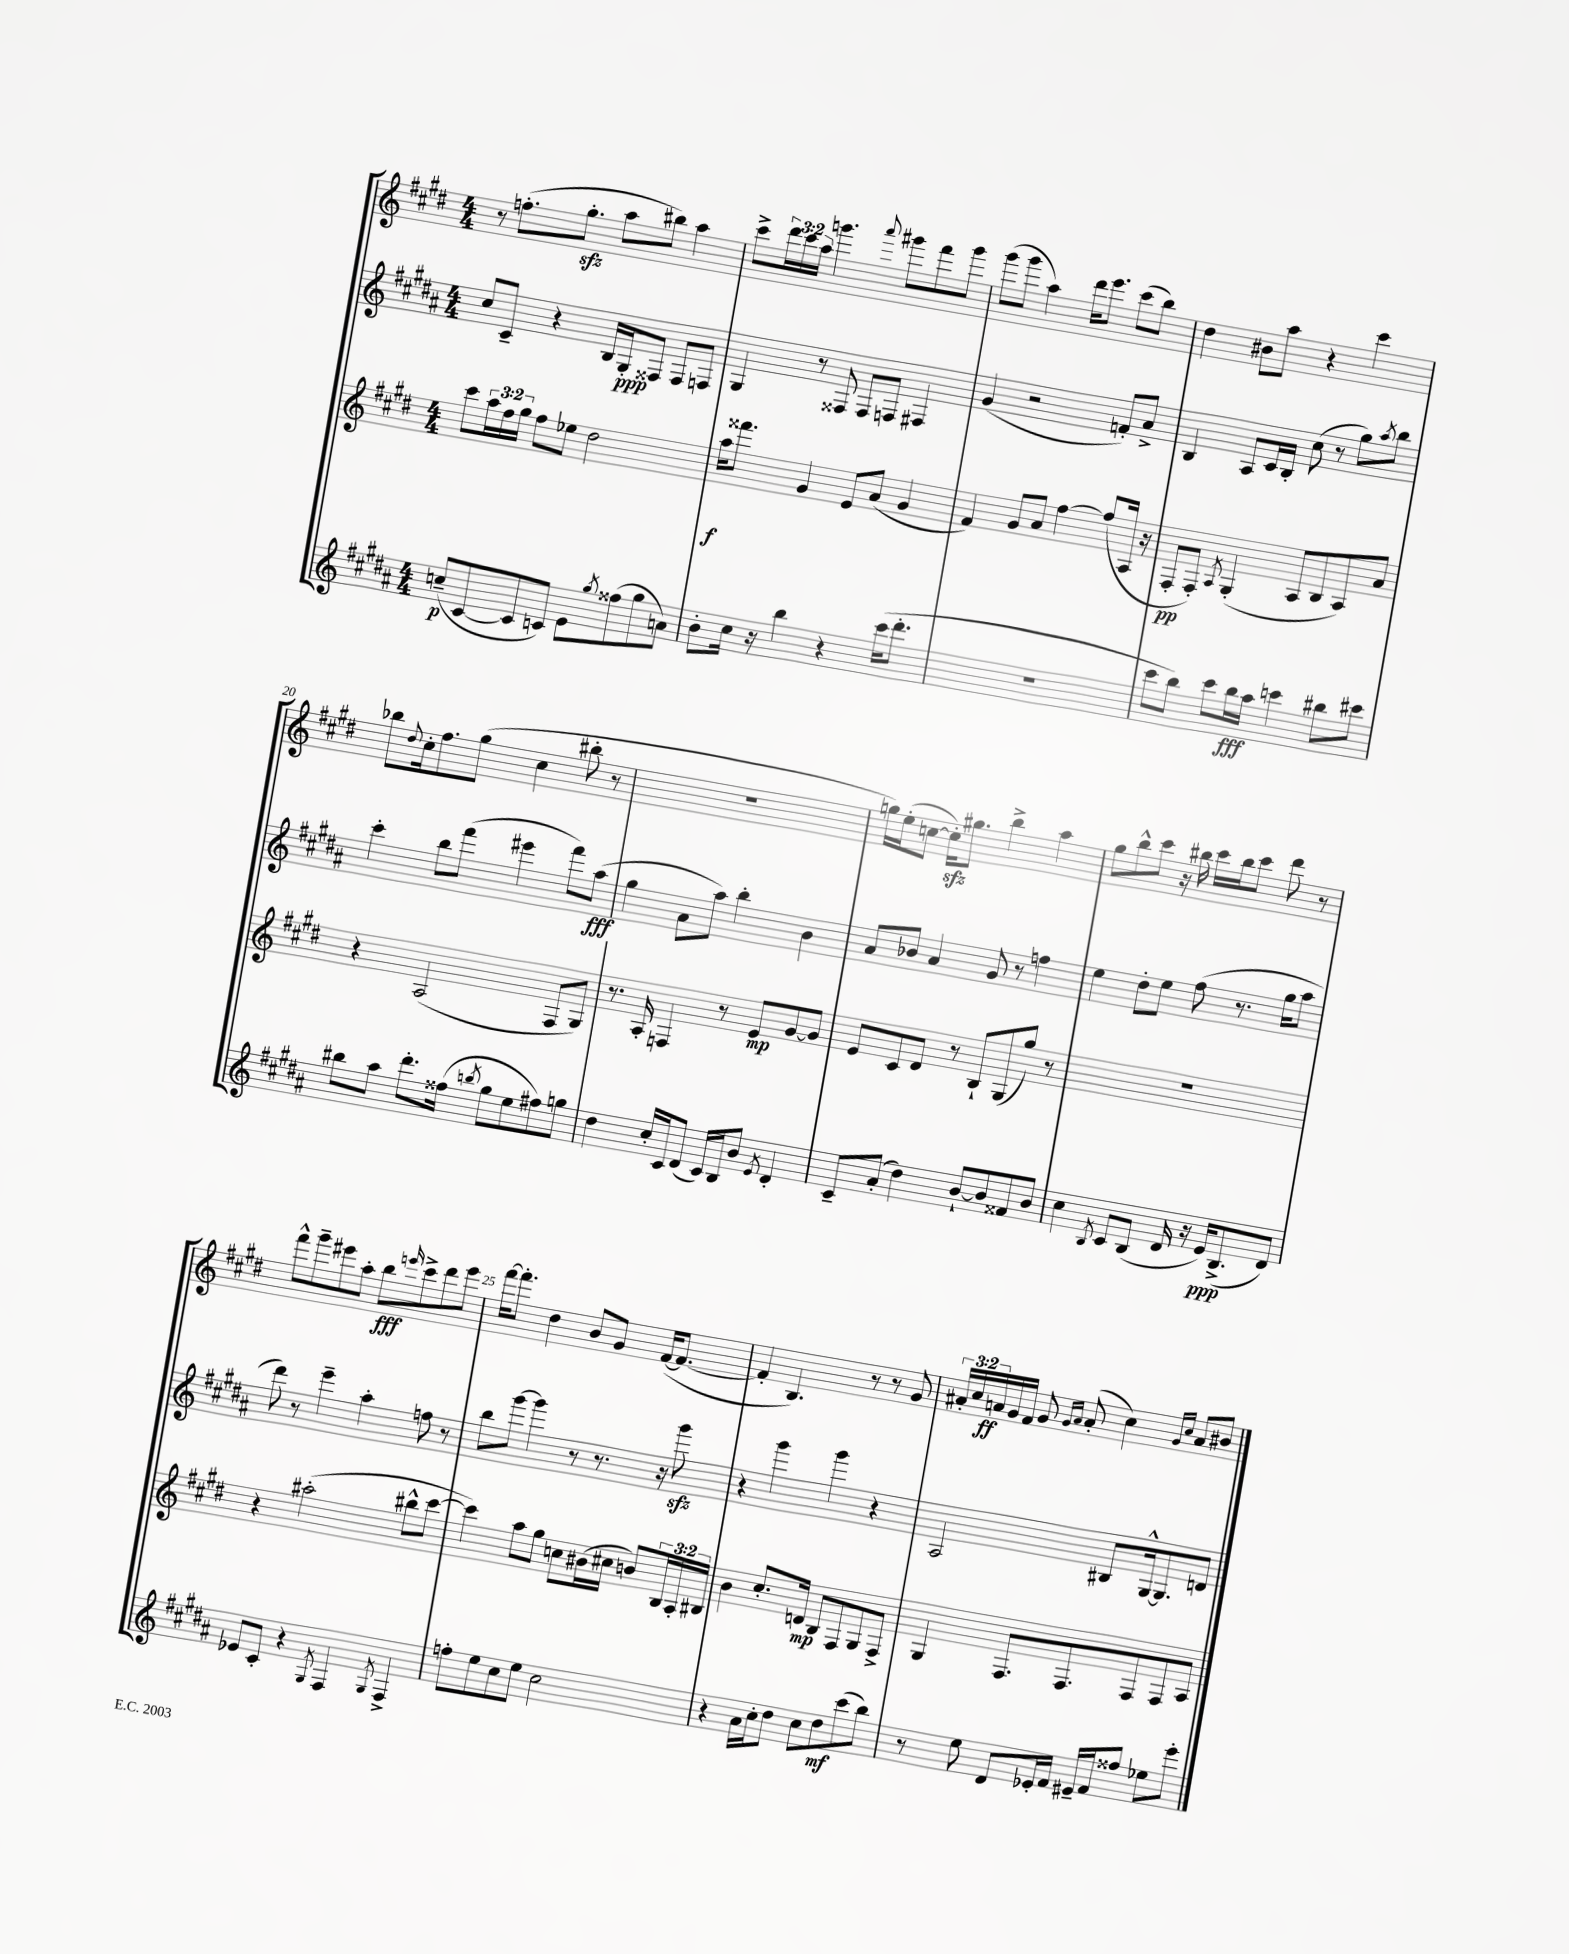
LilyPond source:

<<
\new StaffGroup <<
\new Staff = "s0" {
    \clef treble \key e \major \numericTimeSignature \time 4/4 \override Staff.TupletNumber.text = #tuplet-number::calc-fraction-text
    r8 f''8.-.( gis''8.-.\sfz a''8 bis''8) a''4 |
    cis'''8-> \tuplet 3/2 { dis'''16 cis'''16 a''16 } g'''4. \appoggiatura { a'''8 } gis'''8 fis'''8 gis'''8 |
    gis'''8( gis'''8 a''4) dis'''16 e'''8. cis'''8( b''8) |
    dis''4 bis'8 a''8 r4 cis'''4 |
    bes''8 \appoggiatura { dis''8 } cis''16-. fis''8. gis''8( cis''4 bis''8-. r8 |
    R1 |
    g''16) e''16-.( c''8~ c''16-.\sfz) gis''8. b''4-> a''4 |
    gis''8 b''8-^ cis'''8 r16 bis''16 cis'''16 bis''16 cis'''8 dis'''8 r8 |
    fis'''8-^ gis'''8-- eis'''8 a''8-. b''8\fff \grace { e'''16 } cis'''8-> dis'''8 e'''8 |
    fis'''16~ fis'''8.-. dis''4 b'8 gis'8 fis'16~( fis'8.~ |
    fis'4-. b4.) r8 r8 gis'8 |
    \tuplet 3/2 { ais'16-. cis''16 a'16\ff } gis'16 fis'16 gis'8 \grace { gis'16 a'16 } a'8-.( cis''4) \grace { gis'16 cis''16 } a'8 bis'8 \bar "|." |
}
\new Staff = "s1" {
    \clef treble \key b \major \numericTimeSignature \time 4/4
    cis''8 cis'8-- r4 b16 gis16-.\ppp fisis8 fisis8 f8 |
    gis4 r8 fisis8 fisis8 f8 fis4 |
    gis'4( r2 f'8-.) ais'8-> |
    b4 ais8 cis'16 b16-. cis''8( r8 gis''8) \acciaccatura { ais''8 } b''8 |
    cis'''4-. b''8 fis'''8( eis'''4 fis'''8) ais''8\fff( |
    gis''4 ais'8 ais''8) b''4-. b'4 |
    ais'8 bes'8 ais'4 gis'8 r8 f''4 |
    e''4 dis''8-. e''8 fis''8( r8. gis''16 ais''8 |
    dis'''8) r8 e'''4-- ais''4-. f''8 r8 |
    b''8 gis'''8~ gis'''4 r8 r8. r16 gis'''8\sfz |
    r4 gis'''4 gis'''4 r4 |
    ais2 bis8 gis16~-^ gis8. d'8 \bar "|." |
}
\new Staff = "s2" {
    \clef treble \key e \major \numericTimeSignature \time 4/4 \override Staff.TupletNumber.text = #tuplet-number::calc-fraction-text
    cis'''8 \tuplet 3/2 { a''16 fis''16 gis''16 } fis''8 ees''8 dis''2 |
    a''16\f fisis'''8. gis'4 e'8 a'8( gis'4 |
    fis'4) gis'8 a'8 fis''4~ fis''8( a16 r16 |
    fis8-.\pp fis8-.) \acciaccatura { a8 } gis4-.( a8 b8 a8) a'8 |
    r4 a2( fis8 gis8) |
    r8. a16-. f4 r8 e'8\mp gis'8~ gis'8 |
    e'8 cis'8 dis'8 r8 b8-! gis8( gis''8) r8 |
    R1 |
    r4 ais''2-.( bis''8-^ cis'''8~ |
    cis'''4) a''8 gis''8 c''8 bis'16( cis''16 b'8) \tuplet 3/2 { b16 a16-. bis16 } |
    b'4 cis''8.-. d'16\mp b8 fis8 gis8 fis8-> |
    gis4 fis8. fis8. fis8 fis8 a8 \bar "|." |
}
\new Staff = "s3" {
    \clef treble \key b \major \numericTimeSignature \time 4/4
    c''8--\p( cis'8~ cis'8 c'8) e'8 \acciaccatura { gis''8 } fisis''8( gis''8 a'8) |
    b'8-. cis''16 r16 b''4 r4 cis'''16( dis'''8.-. |
    R1 |
    cis'''8 b''8) cis'''8 b''16\fff ais''16 c'''4 bis''8 cis'''8 |
    bis''8 ais''8 dis'''8.-. fisis''16( \acciaccatura { b''8 } gis''8 e''8 fis''8) g''8 |
    dis''4 cis''16-. cis'16 dis'8( cis'16) b16 b'8 \acciaccatura { e'8 } dis'4-. |
    cis'8-- ais'8-.( dis''4) b'8~-! b'8 fisis'8 b'8 |
    cis''4 \acciaccatura { b8 } cis'8 b8( dis'16 r16 e'16\ppp) b8.->( dis'8) |
    ees'8 cis'8-. r4 \acciaccatura { gis8 } fis4 \acciaccatura { gis8 } fis4-> |
    f''8-. e''8 cis''8 e''8 cis''2 |
    r4 ais'16 cis''16-. dis''8 cis''8 dis''8\mf cis'''8( b''8) |
    r8 e''8 dis'8 ees'16-. fis'16 eis'16-- fis'16 fisis''8 ees''8 e'''8-. \bar "|." |
}
>>
>>
\layout { \context { \Score currentBarNumber = #16 \override BarNumber.break-visibility = ##(#f #t #t) barNumberVisibility = #(every-nth-bar-number-visible 5) } }
